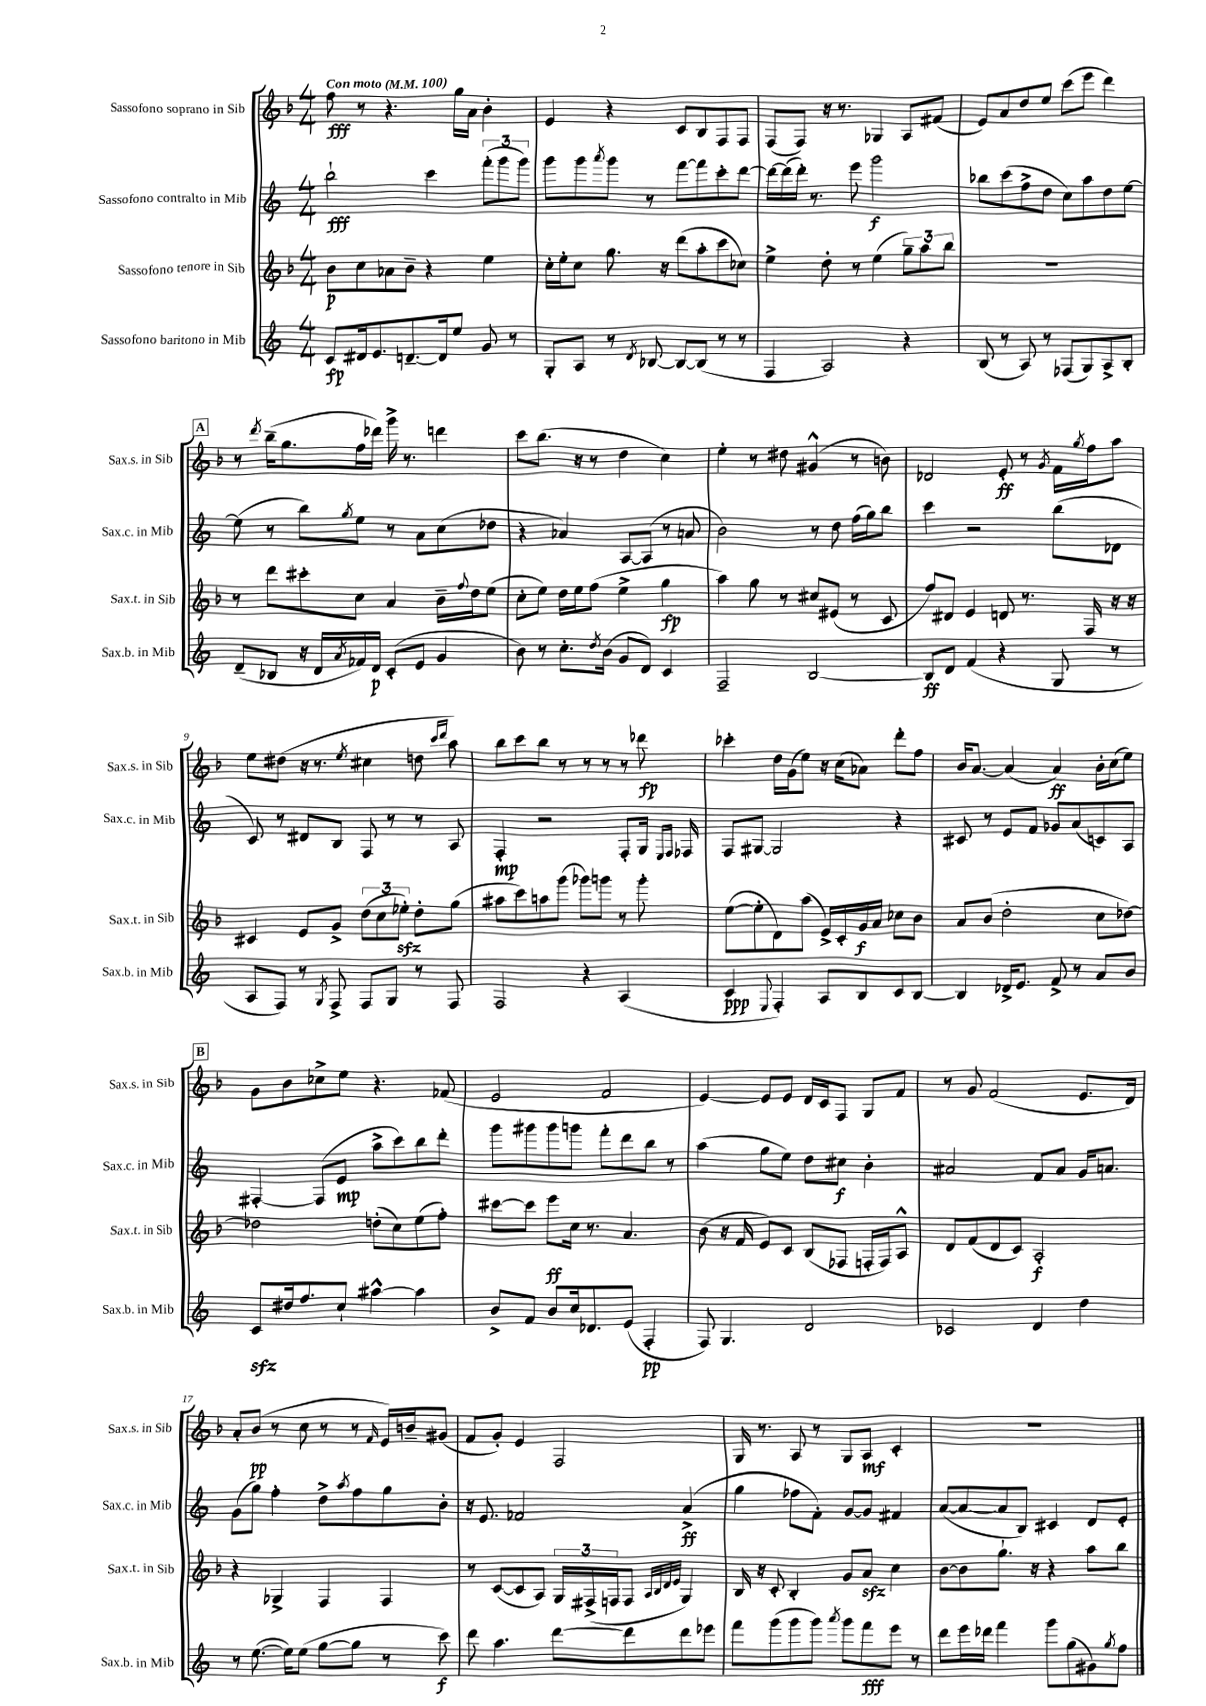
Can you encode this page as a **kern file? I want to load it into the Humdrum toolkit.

**kern	**kern	**kern	**kern
*staff4	*staff3	*staff2	*staff1
*clefG2	*clefG2	*clefG2	*clefG2
*k[]	*k[b-]	*k[]	*k[b-]
*M4/4	*M4/4	*M4/4	*M4/4
*MM100	*MM100	*MM100	*MM100
8c	8b-	2bb`	8ff
16d#	8cc	.	8r
8.e	.	.	.
.	8a-	.	4.r
[8.d~	8b-~	.	.
.	4r	4ccc	.
16d]	.	.	.
8ee	.	.	16gg
.	.	.	16a
8g	4ee	(12fff'	4b-'
.	.	12ggg	.
8r	.	.	.
.	.	12ggg)	.
=	=	=	=
8G'	16cc'	8ggg	4e
.	16ee'	.	.
8A	8cc	8ggg	.
.	.	8qaaa	.
8r	8.gg	8ggg	4r
8qd	.	.	.
[8B-	.	8r	.
.	16r	.	.
8B-_	(8ddd	[8fff	8c
(8B-]	8aa'	8fff]	8B-
8r	8ccc	8ccc'	8F
8r	8cc-)	[8ddd	8F
=	=	=	=
4F	4ee^	16ddd_	(8F
.	.	(16ddd]	.
.	.	16ddd')	8F)
.	.	8.r	.
2A)	8dd'	.	16r
.	.	.	8.r
.	8r	8eee	.
.	(4ee	2ggg	4G-
4r	12gg~)	.	8A
.	12aa	.	.
.	.	.	(8f#
.	12bb-	.	.
=	=	=	=
(8B	1r	8bb-	8e)
8r	.	(8ccc	8a
8A)	.	8ff^	8dd
8r	.	8dd	8ee
(8F-	.	8cc)	(8ccc
8G)	.	8aa	8eee
8A^	.	8dd	4ddd)
8B'	.	[8ee	.
=	=	=	=
(8d~	8r	(8ee]	8r
.	.	.	8qddd
8B-	8ddd	8r	(16bb-~
.	.	.	8.gg
16r	8ccc#'	8bb)	.
16d	.	.	.
8qa	.	8qgg	.
16f-)	8cc	8ee	16ff
16d	.	.	16ddd-)
(8c'	4a	8r	16ggg^
.	.	.	8.r
8e	.	8a	.
4g	16b-~	(8cc	4ddd
.	8qqff	.	.
.	16dd	.	.
.	(8ee	8dd-	.
=	=	=	=
8b)	8cc'	4r	8ccc
8r	8ee)	.	(8.bb-
8.cc'	16dd	4a-)	.
.	16ee	.	16r
.	(8ff	.	8r
8qdd	.	.	.
(16b	.	.	.
8g	4ee^	[8A	4dd
8d)	.	(8A]	.
4c	4gg	8r	4cc)
.	.	8a	.
=	=	=	=
2F~	4aa)	2b)	4ee'
.	8gg	.	8r
.	8r	.	8dd#
[2B	8cc#	8r	(4g#^^
.	(8e#	8dd	.
.	8r	(16ff	8r
.	.	16gg)	.
.	8c	8bb	8b)
=	=	=	=
8B]	8ff)	4ccc	2d-
8d	8d#	.	.
(4f	4e	2r	.
4r	8d	.	8e'
.	8.r	.	8r
.	.	.	8qg
8G	.	(8bb	16f
.	.	.	8qgg
.	16F	.	16ff
8r	16r	8d-	8aa
.	16r	.	.
=	=	=	=
8A	4c#	8c)	8ee
8F)	.	8r	(8dd#
8r	8e	8d#	16r
.	.	.	8.r
8qG	.	.	.
8F^	8g^	8B	.
.	.	.	8qee
8F	(12dd	8F	4cc#
.	12cc	.	.
8G	.	8r	.
.	12ee-')	.	.
8r	8dd'	8r	8dd
.	.	.	16qqccc
.	.	.	16qqddd
8F	(8gg	8A	8aa)
=	=	=	=
2F	8aa#	4F'	8bb-
.	8ccc)	.	8ccc
.	8aa	2r	8bb-
.	(8ggg	.	8r
4r	8ggg-)	.	8r
.	8ggg	.	8r
(4A	8r	8F'	8r
.	8ggg'	16G	8ddd-
.	.	16qqE	.
.	.	16qqF	.
.	.	16F-	.
=	=	=	=
4c	([8ee	8F	4ccc-'
.	8ee']	[8G#	.
8qqE	.	.	.
4F')	8d)	2G#]	16dd
.	.	.	(16g
.	(8aa	.	8ee)
8A	16e^)	.	16r
.	16c'	.	(16cc
8B	16g	.	8a-)
.	16a	.	.
8c	8cc-	4r	8ddd'
[8B	8b-	.	8ff
=	=	=	=
4B]	8a	8c#	16b-
.	.	.	[8.a
.	(8b-	8r	.
16d-^	2dd'	8e	(4a]
8.e	.	.	.
.	.	8f	.
8f^	.	8g-	4a)
8r	.	(8a	.
8a	8cc	8c)	16b-'
.	.	.	(16cc
8b	[8dd-)	8A	8ee)
=	=	=	=
8c	2dd-]	[4F#'	8g
16dd#	.	.	8b-
8.ff	.	.	.
.	.	(8F#]	8cc-^
8cc`	.	8e	8ee
[4aa#^^	(8dd'	8aa^	4.r
.	8cc)	8ccc)	.
4aa#]	(8ee	8bb	.
.	8ff')	8ddd'	(8f-
=	=	=	=
8b^	[8ccc#	8ggg	2e
8f	8ccc#]	8ggg#	.
8b	8eee	8ggg#	.
16cc	16cc	8ggg	.
8.d-	8.r	.	.
.	.	8fff'	2f
(8e	4.a	8ddd	.
4F'	.	8bb	.
.	.	8r	.
=	=	=	=
8F)	(8b-	(4aa	[4e)
4.G	16r	.	.
.	16f	.	.
.	8e)	8gg	8e]
.	8c	8ee)	8e
2d	(8B-	8dd	16d
.	.	.	16c
.	8F-	8cc#	8F
.	16F'	4b'	8G
.	16F)	.	.
.	8A^^	.	8f
=	=	=	=
2c-	8d	2a#	8r
.	(8f	.	8g
.	8d	.	(2f
.	8c)	.	.
4d	2A'	8f	.
.	.	8a#	.
4dd	.	16g	8.e
.	.	8.a	.
.	.	.	16d)
=	=	=	=
8r	4r	(8g	8a'
([8.ee	.	8gg)	(8b-
.	4G-^	4ff'	8r
16ee])	.	.	.
(8ee	.	.	8cc
[8gg	4F	8dd^	8r
.	.	8qaa	.
8gg]	.	8ff	8r
.	.	.	16qqf
8r	4F	8gg	16e)
.	.	.	16b~
8ccc)	.	8b'	(8g#
=	=	=	=
8ddd	8r	16r	8f
.	.	8.e	.
4.aa	([8c	.	8g')
.	8c]	2f-	4e
.	8A)	.	.
[8ddd	24G	.	2F
.	(24F#^	.	.
.	24F	.	.
8ddd]	8F	.	.
.	32qqA	.	.
.	32qqB-	.	.
.	32qqd	.	.
.	32qqe	.	.
8ddd	4G)	(4a^	.
8eee-	.	.	.
=	=	=	=
8fff	16B-	4gg	16G
.	16r	.	8.r
(8ggg	8c'	.	.
8ggg	4B-'	8ff-	8A
8ggg)	.	8f')	8r
8qaaa	.	.	.
8ggg	8g	[8g	8G
8fff	8a	8g]	8A
8eee	4cc	4f#	4c'
8r	.	.	.
=	=	=	=
8ddd	[8b-	([8a	1r
16eee	8b-]	8a_	.
16ddd-	.	.	.
4fff	8.gg`	8a]	.
.	.	8B)	.
.	16r	.	.
8ggg	4r	4c#	.
(8gg	.	.	.
8g#)	8aa	8d	.
8qgg	.	.	.
8ff	8bb-	8e'	.
==	==	==	==
*-	*-	*-	*-
